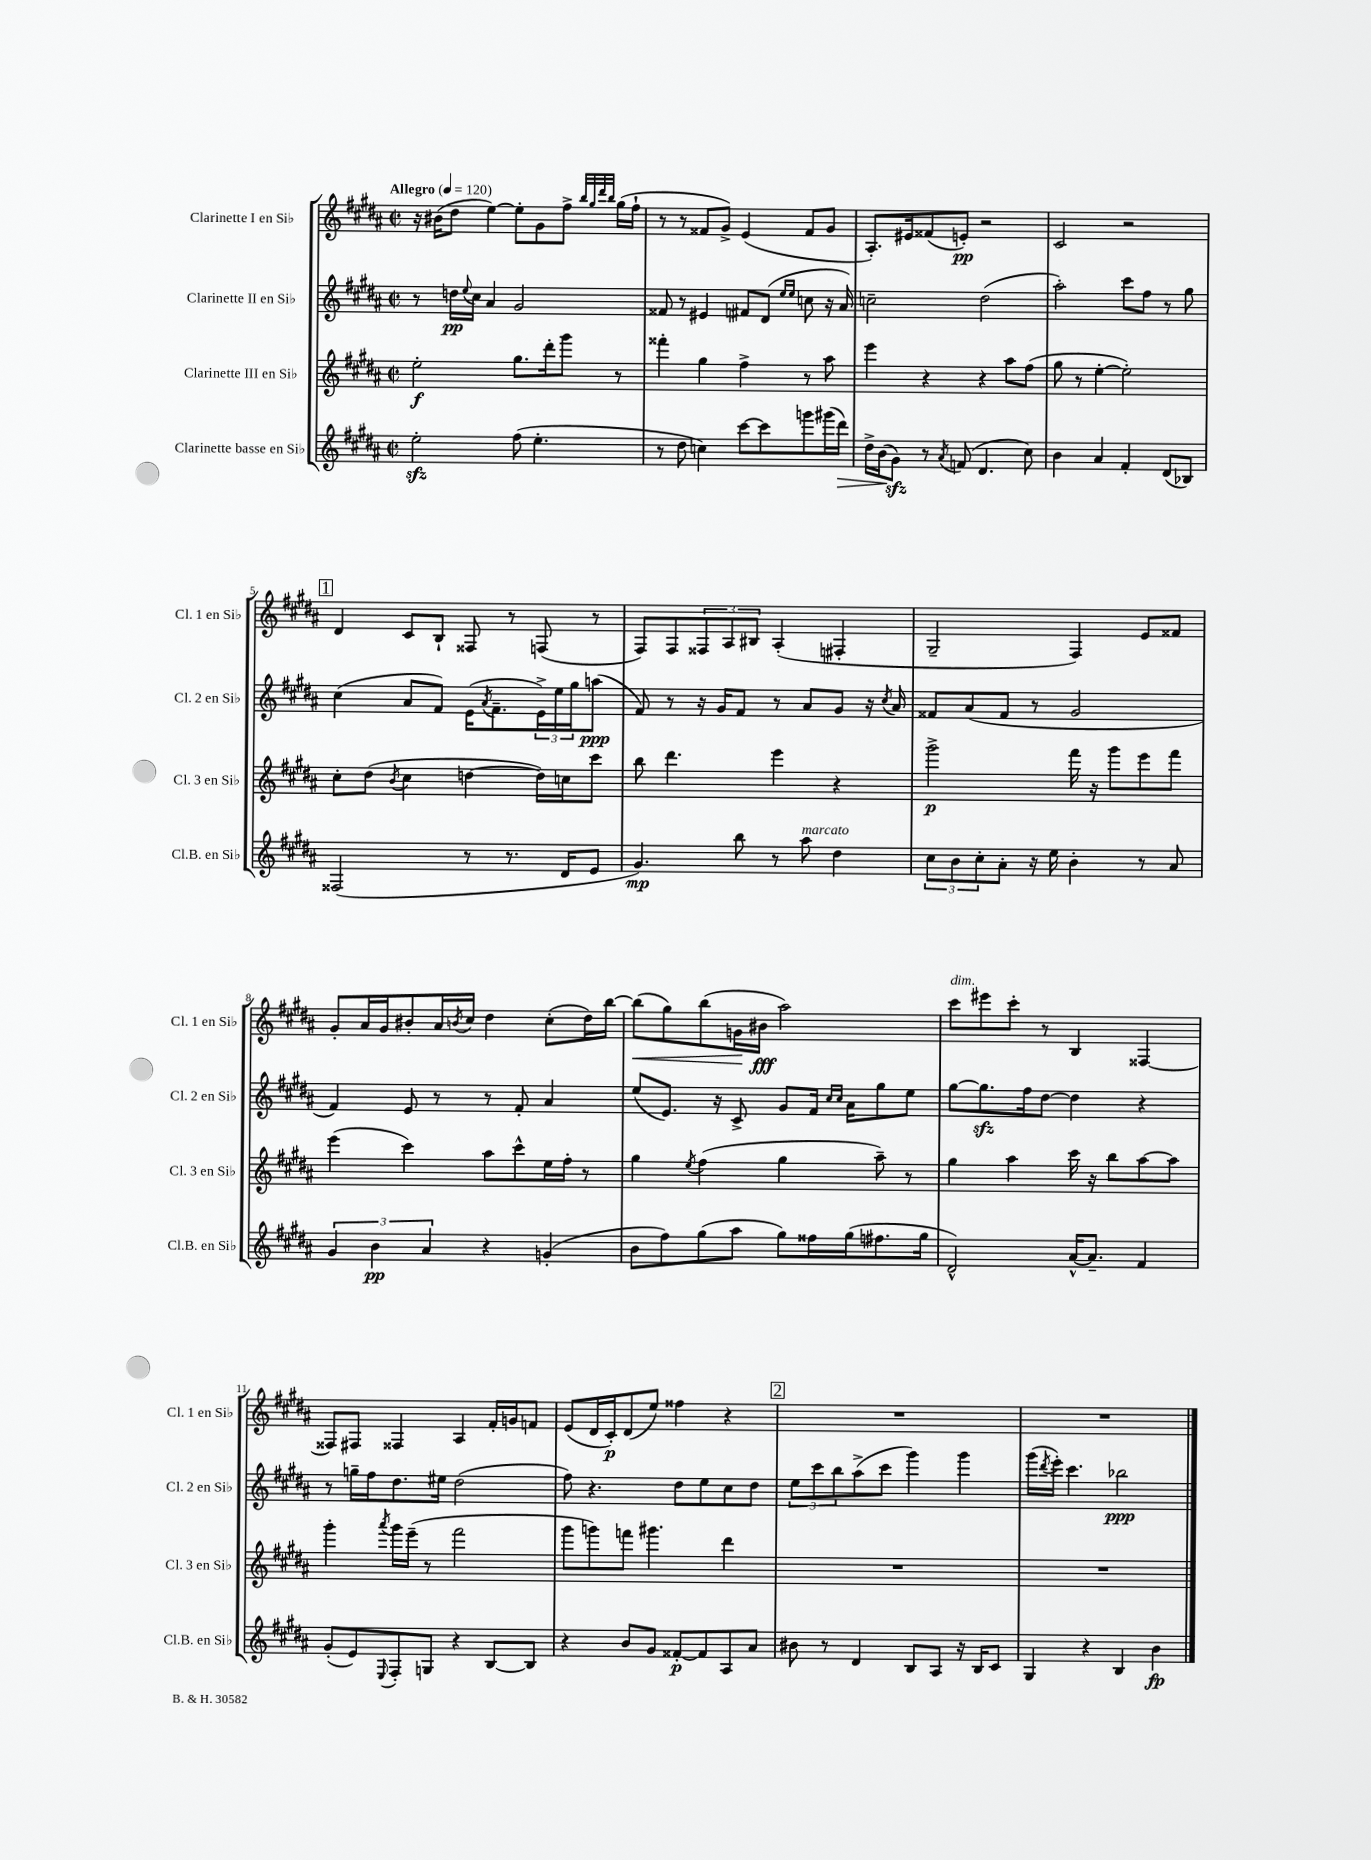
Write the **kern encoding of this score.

**kern	**dynam	**kern	**dynam	**kern	**dynam	**kern	**dynam
*part4	*part4	*part3	*part3	*part2	*part2	*part1	*part1
*staff4	*staff4	*staff3	*staff3	*staff2	*staff2	*staff1	*staff1
*I"Clarinette basse en Si♭	*	*I"Clarinette III en Si♭	*	*I"Clarinette II en Si♭	*	*I"Clarinette I en Si♭	*
*I'Cl.B. en Si♭	*	*I'Cl. 3 en Si♭	*	*I'Cl. 2 en Si♭	*	*I'Cl. 1 en Si♭	*
*clefG2	*	*clefG2	*	*clefG2	*	*clefG2	*
*k[f#c#g#d#a#]	*	*k[f#c#g#d#a#]	*	*k[f#c#g#d#a#]	*	*k[f#c#g#d#a#]	*
*M2/2	*	*M2/2	*	*M2/2	*	*M2/2	*
*met(c|)	*	*met(c|)	*	*met(c|)	*	*met(c|)	*
*MM120	*	*MM120	*	*MM120	*	*MM120	*
=1	=1	=1	=1	=1	=1	=1	=1
!	!	!	!	!	!	!LO:TX:a:B:t=Allegro	!
2eezz'\	.	2ee'\	f	8r	.	16r	.
.	.	.	.	.	.	(16b#X\KL	.
.	.	.	.	16ddn\LL	pp	8dd#\J	.
.	.	.	.	8qqee/	.	.	.
.	.	.	.	16cc#\JJ	.	.	.
.	.	.	.	4a#/	.	[4ee\)	.
(8ff#\	.	8.gg#\L	.	2g#/	.	8ee'\L]	.
4.ee'\	.	.	.	.	.	8g#\	.
.	.	16ddd#'\k	.	.	.	.	.
.	.	8ggg#\J	.	.	.	8ff#^\J	.
.	.	.	.	.	.	32qqbb/LLL	.
.	.	.	.	.	.	32qqgg#/	.
.	.	.	.	.	.	32qqddd#/	.
.	.	.	.	.	.	32qqbb/JJJ	.
.	.	8r	.	.	.	(16gg#\LL	.
.	.	.	.	.	.	16ff#`\JJ	.
=2	=2	=2	=2	=2	=2	=2	=2
8r	.	4fff##X'\	.	8f##X/	.	8r	.
8dd#\	.	.	.	8r	.	8r	.
4ccn\)	.	4gg#\	.	4e#X/	.	8f##X/L	.
.	.	.	.	.	.	8g#^/J)	.
[8ccc#\L	.	4ff#^\	.	8f#X/L	.	(4e/	.
8ccc#\]	.	.	.	(8d#/J	.	.	.
.	.	.	.	16qqee/LL	.	.	.
.	.	.	.	16qqee/JJ	.	.	.
8gggn\	.	8r	.	8ccn\	.	8f##/L	.
(16ggg#X\L	.	8aa#\	.	16r	.	8g#/J	.
!	!LO:HP:b	!	!	!	!	!	!
16ddd#\JJ)	>	.	.	16a#/)	.	.	.
=3	=3	=3	=3	=3	=3	=3	=3
16dd#^\LL	.	4eee\	.	2ccn~\	.	8.A#'/L)	.
(16b\J	.	.	.	.	.	.	.
8g#zz\J)	]	.	.	.	.	.	.
.	.	.	.	.	.	16e#X/k	.
8r	.	4r	.	.	.	(8f##X/	.
8qa#/	.	.	.	.	.	.	.
(8fn/	.	.	.	.	.	8en'/J)	pp
4.d#/	.	4r	.	(2dd#\	.	2r	.
.	.	8aa#\L	.	.	.	.	.
8cc#\)	.	(8ff#\J	.	.	.	.	.
=4	=4	=4	=4	=4	=4	=4	=4
4b\	.	8gg#\	.	2aa#'\)	.	2c#/	.
.	.	8r	.	.	.	.	.
4a#/	.	[4ee'\	.	.	.	.	.
4f#'/	.	2ee'\])	.	8ccc#\L	.	2r	.
.	.	.	.	8ff#\J	.	.	.
(8d#/L	.	.	.	8r	.	.	.
8B-X/J)	.	.	.	8gg#\	.	.	.
!!LO:LB:g=z
!!LO:REH:place=s1:t=1
=5	=5	=5	=5	=5	=5	=5	=5
(2F##X/	.	8cc#'\L	.	(4cc#\	.	4d#/	.
.	.	(8dd#\J	.	.	.	.	.
.	.	8qb/	.	.	.	.	.
.	.	4cc#\	.	8a#/L	.	8c#/L	.
.	.	.	.	8f#/J)	.	8B`/J	.
8r	.	[4ddn\	.	(16e\KL	.	8F##X/	.
.	.	.	.	8qa#/	.	.	.
.	.	.	.	8.f#~\	.	.	.
8.r	.	.	.	.	.	8r	.
.	.	16dd\LL])	.	24e^\L)	.	(8Fn/	.
.	.	.	.	24ee\	.	.	.
16d#/KL	.	16ccn\J	.	.	.	.	.
.	.	.	.	24gg#\J	.	.	.
8e/J	.	8ccc#\J	.	(8aan\J	ppp	8r	.
=6	=6	=6	=6	=6	=6	=6	=6
4.g#/)	mp	8bb\	.	8f#/)	.	8F#/L)	.
.	.	4.ddd#\	.	8r	.	8F#/	.
.	.	.	.	16r	.	12F##X/	.
.	.	.	.	16g#/KL	.	.	.
.	.	.	.	.	.	12A#/	.
8bb\	.	.	.	8f#/J	.	.	.
.	.	.	.	.	.	12B#X/J	.
8r	.	4eee\	.	8r	.	(4A#'/	.
!LO:TX:a:i:t=marcato	!	!	!	!	!	!	!
8aa#\	.	.	.	8a#/L	.	.	.
4dd#\	.	4r	.	8g#/J	.	4F#X'/	.
.	.	.	.	16r	.	.	.
.	.	.	.	8qcc#/	.	.	.
.	.	.	.	16a#/	.	.	.
=7	=7	=7	=7	=7	=7	=7	=7
12cc#\L	.	2ggg#^\	p	8f##X/L	.	2G#~/	.
12b\	.	.	.	.	.	.	.
.	.	.	.	(8a#/	.	.	.
12cc#'\	.	.	.	.	.	.	.
8a#'\J	.	.	.	8f##/J	.	.	.
16r	.	.	.	8r	.	.	.
16ee\	.	.	.	.	.	.	.
4b'\	.	16fff#\	.	2g#/	.	4F#/)	.
.	.	16r	.	.	.	.	.
.	.	8ggg#\L	.	.	.	.	.
8r	.	8eee\	.	.	.	8e/L	.
8a#/	.	8fff#\J	.	.	.	8f##X/J	.
!!LO:LB:g=z
=8	=8	=8	=8	=8	=8	=8	=8
6g#/	.	(4eee\	.	4f#/)	.	8g#'/L	.
.	.	.	.	.	.	16a#/L	.
6b\	pp	.	.	.	.	.	.
.	.	.	.	.	.	16g#/J	.
.	.	4ccc#\)	.	8e/	.	8b#X'/	.
6a#/	.	.	.	.	.	.	.
.	.	.	.	8r	.	16a#/L	.
.	.	.	.	.	.	8qbn/	.
.	.	.	.	.	.	16cc#/JJ	.
4r	.	8aa#\L	.	8r	.	4dd#\	.
.	.	8ccc#^^\	.	8f#'/	.	.	.
(4gn'/	.	16ee\L	.	4a#/	.	(8cc#'\L	.
.	.	16ff#'\JJ	.	.	.	.	.
.	.	8r	.	.	.	16dd#\L)	.
.	.	.	.	.	.	[16bb\JJ	.
=9	=9	=9	=9	=9	=9	=9	=9
!	!	!	!	!	!	!	!LO:HP:b
8b\L	.	4gg#\	.	(8ee/L	.	(8bb\L]	<
8ff#\)	.	.	.	8.e/J)	.	8gg#\)	.
.	.	8qee/	.	.	.	.	.
(8gg#\	.	(4ff#\	.	.	.	(8bb\	.
.	.	.	.	16r	.	.	.
8aa#\J	.	.	.	8c#^/	.	16gn\L	.
.	.	.	.	.	.	16b#X\JJ	[ fff
8gg#\L)	.	4gg#\	.	8g#/L	.	2aa#\)	.
16ff##X\L	.	.	.	16f#/Jk	.	.	.
.	.	.	.	16qqcc#/LL	.	.	.
.	.	.	.	16qqcc#/JJ	.	.	.
(16gg#\J	.	.	.	16a#\KL	.	.	.
8.ff#X\	.	8aa#~\)	.	8gg#\	.	.	.
.	.	8r	.	8ee\J	.	.	.
16gg#\Jk	.	.	.	.	.	.	.
=10	=10	=10	=10	=10	=10	=10	=10
!	!	!	!	!	!	!LO:TX:a:i:t=dim.	!
2d#^^/)	.	4gg#\	.	[8gg#\L	.	8ccc#\L	.
.	.	.	.	8.gg#zz\]	.	8eee#X\	.
.	.	4aa#\	.	.	.	8ccc#'\J	.
.	.	.	.	16ff#\k	.	.	.
.	.	.	.	[8dd#\J	.	8r	.
[16a#^^/KL	.	16ccc#\	.	4dd#\]	.	4B/	.
8.a#~/J]	.	16r	.	.	.	.	.
.	.	8bb\L	.	.	.	.	.
4f#/	.	[8aa#\	.	4r	.	[4F##X/	.
.	.	8aa#\J]	.	.	.	.	.
!!LO:LB:g=z
=11	=11	=11	=11	=11	=11	=11	=11
(8g#'/L	.	4ggg#'\	.	8r	.	8F##X/L]	.
8e/)	.	.	.	16ggn~\LL	.	8F#X/J	.
.	.	.	.	16ff#\J	.	.	.
8qqE/	.	8qaaa#/	.	.	.	.	.
8F#'/	.	16ggg#\LL	.	8.dd#\	.	4F##X/	.
.	.	(16eee~\JJ	.	.	.	.	.
8Gn/J	.	8r	.	.	.	.	.
.	.	.	.	16ee#X\Jk	.	.	.
4r	.	2fff#\	.	(2dd#\	.	4A#/	.
[8B/L	.	.	.	.	.	16f#'/LL	.
.	.	.	.	.	.	16gn/J	.
8B/J]	.	.	.	.	.	8fn/J	.
=12	=12	=12	=12	=12	=12	=12	=12
4r	.	8ggg#\L	.	8ff#\)	.	(8e/L	.
.	.	8gggn\)	.	4.r	.	16d#/L	.
.	.	.	.	.	.	16c#'/J)	p
8b/L	.	8fffn\J	.	.	.	(8d#/	.
8g#/J	.	4.ggg#X\	.	.	.	8ee/J)	.
[8f##X'/L	p	.	.	8dd#\L	.	4ff##X\	.
8f##/]	.	.	.	8ee\	.	.	.
8A#/	.	4ddd#\	.	8cc#\	.	4r	.
8a#/J	.	.	.	8dd#\J	.	.	.
!!LO:REH:place=s1:t=2
=13	=13	=13	=13	=13	=13	=13	=13
8b#X\	.	1r	.	12ee\L	.	1r	.
.	.	.	.	12ccc#\	.	.	.
8r	.	.	.	.	.	.	.
.	.	.	.	12bb\	.	.	.
4d#/	.	.	.	(8aa#^\	.	.	.
.	.	.	.	8ccc#\J	.	.	.
8B/L	.	.	.	4ggg#\)	.	.	.
8A#/J	.	.	.	.	.	.	.
16r	.	.	.	4ggg#\	.	.	.
16B/KL	.	.	.	.	.	.	.
8c#/J	.	.	.	.	.	.	.
=14	=14	=14	=14	=14	=14	=14	=14
4G#/	.	1r	.	(16ggg#\LL	.	1r	.
.	.	.	.	8qddd#/	.	.	.
.	.	.	.	16eee'\JJ)	.	.	.
.	.	.	.	4.ccc#\	.	.	.
4r	.	.	.	.	.	.	.
4B/	.	.	.	2bb-X\	ppp	.	.
4b\	fp	.	.	.	.	.	.
==	==	==	==	==	==	==	==
*-	*-	*-	*-	*-	*-	*-	*-
